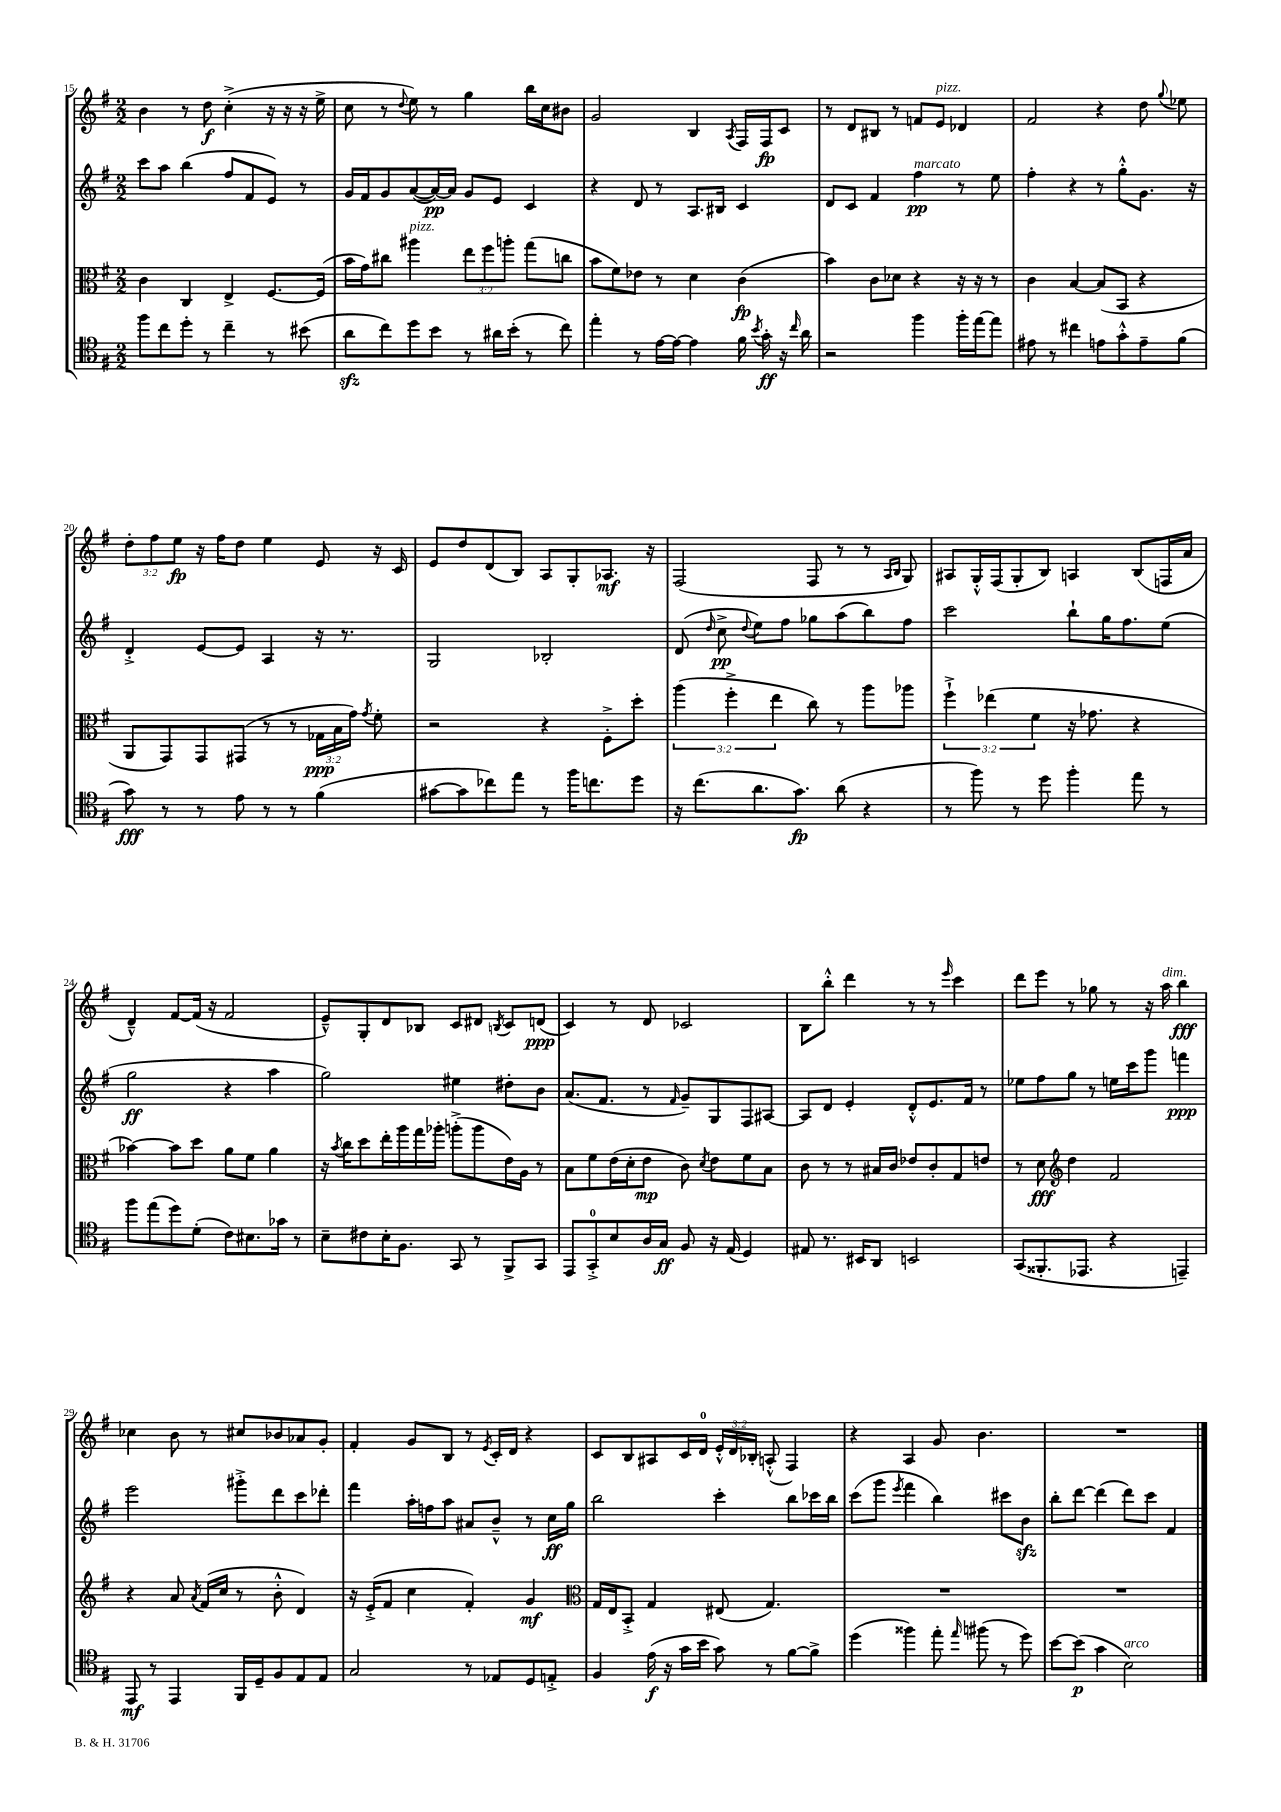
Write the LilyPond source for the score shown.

<<
\new StaffGroup <<
\new Staff = "s0" {
    \clef treble \key g \major \numericTimeSignature \time 2/2 \override Staff.TupletNumber.text = #tuplet-number::calc-fraction-text
    \autoBeamOff b'4 r8 d''8\f c''4-.->( r16 r16 r16 e''16-> |
    c''8 r8 \appoggiatura { d''8 } e''8) r8 g''4 b''16[ c''16 bis'8] |
    g'2 b4 \acciaccatura { a8 } fis16[ fis16\fp c'8] |
    r8 d'8[ bis8] r8 f'8[ e'8]^\markup { \italic "pizz." } des'4 |
    fis'2 r4 d''8 \appoggiatura { g''8 } ees''8 |
    \tuplet 3/2 { d''8[-. fis''8 e''8]\fp } r16 fis''16[ d''8] e''4 e'8 r16 c'16 |
    e'8[ d''8 d'8( b8]) a8[ g8-. aes8.]\mf r16 |
    fis2( fis8 r8 r8 \grace { a16[ b16] } g8) |
    ais8[ g16-.-^ fis16( g8-. b8]) a4 b8[( f16 a'16] |
    d'4---^) fis'8[~ fis'16]( r16 fis'2 |
    e'8[---^) g8-. d'8 bes8] c'8[ dis'8] \acciaccatura { b8 } c'8[ d'8]\ppp( |
    c'4) r8 d'8 ces'2 |
    b8[ b''8]-.-^ d'''4 r8 r8 \grace { e'''16 } c'''4 |
    d'''8[ e'''8] r8 ges''8 r8 r16 a''16^\markup { \italic "dim." } b''4\fff |
    ces''4 b'8 r8 cis''8[ bes'8 aes'8 g'8]-. |
    fis'4-. g'8[ b8] r8 \acciaccatura { e'8 } c'16[-. d'16] r4 |
    c'8[ b8 ais8 c'16 d'16]-0 \tuplet 3/2 { e'16[-.-^ d'16 bes16]-. } a8-.-^( fis4) |
    r4 a4 g'8 b'4. |
    R1 \bar "|." |
}
\new Staff = "s1" {
    \clef treble \key g \major \numericTimeSignature \time 2/2
    \autoBeamOff c'''8[ a''8] b''4( fis''8[ fis'8 e'8]) r8 |
    g'16[ fis'16 g'8 a'8~( a'16~\pp) a'16] g'8[ e'8] c'4 |
    r4 d'8 r8 a8.[ bis16] c'4 |
    d'8[ c'8] fis'4 fis''4\pp^\markup { \italic "marcato" } r8 e''8 |
    fis''4-. r4 r8 g''8[-.-^ g'8.] r16 |
    d'4-.-> e'8[~ e'8] a4 r16 r8. |
    g2 bes2-. |
    d'8( \grace { d''16 } c''8->\pp \appoggiatura { d''8 } e''8[) fis''8] ges''8[ a''8( b''8) fis''8] |
    c'''2 b''8[-! g''16 fis''8. e''8]( |
    g''2\ff r4 a''4 |
    g''2) eis''4 dis''8[-. b'8] |
    a'8.[( fis'8.] r8 \grace { fis'16 } g'8[--) g8 fis8 ais8]~ |
    ais8[ d'8] e'4-. d'8[-.-^ e'8. fis'16] r8 |
    ees''8[ fis''8 g''8] r8 e''16[ c'''16 g'''8] f'''4\ppp |
    e'''2 gis'''8[-.-> d'''8 c'''8 des'''8]-. |
    fis'''4 a''16[-. f''16 a''8] ais'8[ b'8]---^ r8 c''16[\ff g''16] |
    b''2 c'''4-. b''8[ ces'''16 b''16] |
    c'''8[( g'''8] \acciaccatura { e'''8 } fis'''4 b''4) cis'''8[ b'8]\sfz |
    b''8[-. d'''8]~ d'''4( d'''8[) c'''8] fis'4 \bar "|." |
}
\new Staff = "s2" {
    \clef alto \key g \major \numericTimeSignature \time 2/2 \override Staff.TupletNumber.text = #tuplet-number::calc-fraction-text
    \autoBeamOff c'4 c4 e4-> fis8.[~ fis16]( |
    b'16[ g'16) cis''8] ais''4^\markup { \italic "pizz." } \tuplet 3/2 { e''8[ fis''8 a''8]-. } g''8[( c''8] |
    b'8[ fis'8) ees'8] r8 d'4 c'4\fp( |
    b'4) c'8[ des'8] r4 r16 r16 r8 |
    c'4 b4~ b8[( b,8] r4 |
    a,8[ g,8) g,8 gis,8]( r8 r8 \tuplet 3/2 { ges16[\ppp b16 g'16]) } \acciaccatura { g'8 } fis'8-. |
    r2 r4 fis8[-.-> d''8]-. |
    \tuplet 3/2 { a''4( fis''4-.-> e''4 } c''8) r8 a''8[ aes''8] |
    \tuplet 3/2 { fis''4-!-> ees''4( fis'4 } r16 ges'8. r4 |
    bes'4~) bes'8[ d''8] a'8[ fis'8] a'4 |
    r16 \acciaccatura { b'8 } c''16[ d''8 e''16-. a''16 g''16 aes''16]-. a''8[-.->( a''8 e'16) a16] r8 |
    b8[ fis'8 e'16( d'16-. e'8]\mp c'8) \acciaccatura { d'8 } e'8[ fis'8 b8] |
    c'8 r8 r8 bis16[ c'16] ees'8[ c'8-. g8 e'8] |
    r8 d'8\fff \clef treble d''4 fis'2 |
    r4 a'8 \acciaccatura { a'8 } fis'16[( c''16] r8 b'8-.-^ d'4) |
    r16 e'16[-.->( fis'8] c''4 fis'4-.) g'4\mf |
    \clef alto g16[ e16 b,8]-.-> g4 eis8( g4.) |
    R1 |
    R1 \bar "|." |
}
\new Staff = "s3" {
    \clef tenor \key g \major \numericTimeSignature \time 2/2
    \autoBeamOff fis''8[ c''8 d''8]-. r8 c''4-- r8 bis'8( |
    a'8[\sfz c''8) d''8 b'8] r8 ais'16[ b'16]-.( r8 c''8) |
    e''4-. r8 e'16[~ e'16]~ e'4 fis'16 \acciaccatura { b'8 } g'16-.\ff r16 \grace { c''16 } a'16 |
    r2 fis''4 fis''16[-. e''16~ e''8] |
    eis'8 r8 cis''4 e'8[ g'8-.-^ e'8-- fis'8]( |
    g'8\fff) r8 r8 e'8 r8 r8 fis'4( |
    gis'8[~ gis'8 ces''8) e''8] r8 fis''16[ c''8. d''8] |
    r16 c''8.[( a'8. g'8.]\fp) a'8( r4 |
    r8 fis''8) r8 d''8 fis''4-. e''8 r8 |
    fis''8[ e''8( d''8) d'8]-.( c'8[) bis8. ges'16] r8 |
    b8[-- cis'8 b16-. fis8.] g,8 r8 fis,8[-> g,8] |
    e,8[ g,8-0-.-> b8 a16 g16]\ff fis8 r16 e16( d4) |
    eis8 r8. bis,16[ a,8] b,2 |
    g,8[( fisis,8.-. ees,8.] r4 e,4--) |
    e,8\mf r8 e,4 fis,16[ d16-- fis8 e8 e8] |
    g2 r8 ees8[ d8 e8]-.-> |
    fis4 e'16\f( r16 g'16[ b'16] g'8) r8 fis'8[~ fis'8]-> |
    d''4( fisis''4) e''8-. \grace { e''16 } fis''8( r8 d''8) |
    b'8[~ b'8]\p( g'4 b2^\markup { \italic "arco" }) \bar "|." |
}
>>
>>
\layout { \context { \Score currentBarNumber = #15 } }
